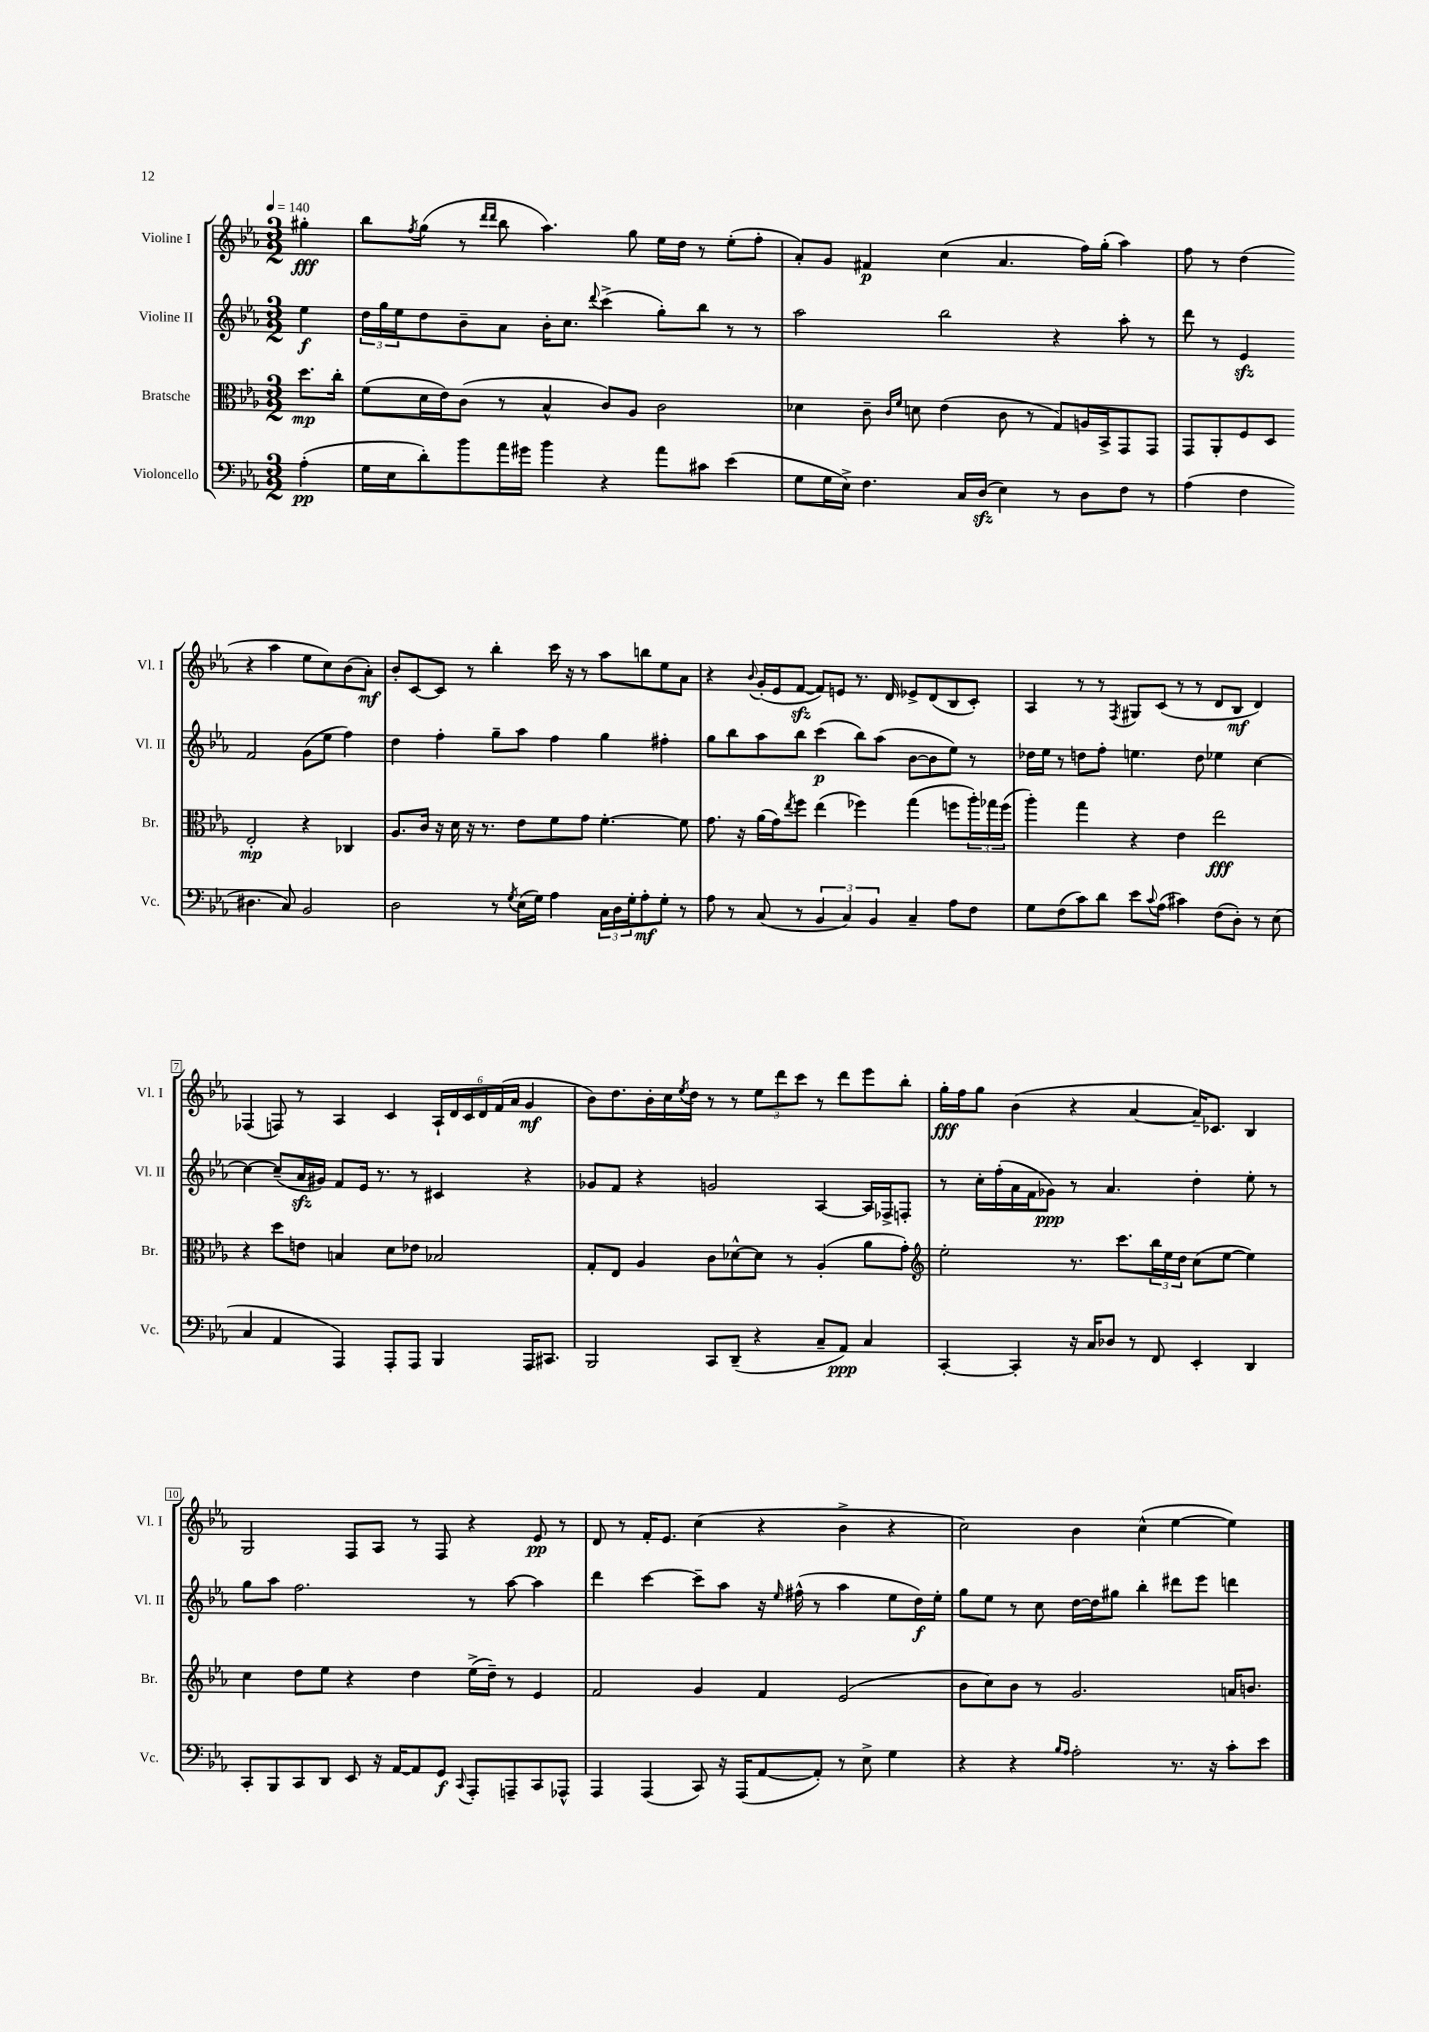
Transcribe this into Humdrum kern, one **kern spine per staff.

**kern	**dynam	**kern	**dynam	**kern	**dynam	**kern	**dynam
*part4	*part4	*part3	*part3	*part2	*part2	*part1	*part1
*staff4	*staff4	*staff3	*staff3	*staff2	*staff2	*staff1	*staff1
*I"Violoncello	*	*I"Bratsche	*	*I"Violine II	*	*I"Violine I	*
*I'Vc.	*	*I'Br.	*	*I'Vl. II	*	*I'Vl. I	*
*clefF4	*	*clefC3	*	*clefG2	*	*clefG2	*
*k[b-e-a-]	*	*k[b-e-a-]	*	*k[b-e-a-]	*	*k[b-e-a-]	*
*M3/2	*	*M3/2	*	*M3/2	*	*M3/2	*
*MM140	*	*MM140	*	*MM140	*	*MM140	*
=	=	=	=	=	=	=	=
(4A-'\	pp	8.dd\L	mp	4ee-\	f	4gg#X'\	fff
.	.	16cc'\Jk	.	.	.	.	.
=1	=1	=1	=1	=1	=1	=1	=1
16G\LL	.	(8f\L	.	24dd\LL	.	8bb-\L	.
.	.	.	.	24gg\	.	.	.
16E-\J	.	.	.	.	.	.	.
.	.	.	.	24ee-\J	.	.	.
.	.	.	.	.	.	8qff/	.
8d'\)	.	16d\L	.	8dd\	.	(8gg\J	.
.	.	16e-\J)	.	.	.	.	.
8b-\	.	(8c\J	.	8b-~\	.	8r	.
.	.	.	.	.	.	16qqddd/LL	.
.	.	.	.	.	.	16qqddd/JJ	.
16a-\L	.	8r	.	8a-\J	.	8bb-\	.
16g#X\JJ	.	.	.	.	.	.	.
4b-\	.	4B-^^/	.	16b-'\KL	.	4.aa-\)	.
.	.	.	.	8.cc\J	.	.	.
.	.	.	.	8qqddd/	.	.	.
4r	.	8c/L)	.	(4ccc^\	.	.	.
.	.	8A-/J	.	.	.	8gg\	.
8a-\L	.	2c\	.	8gg'\L)	.	16ee-\LL	.
.	.	.	.	.	.	16dd\JJ	.
8c#X\J	.	.	.	8bb-\J	.	8r	.
(4e-\	.	.	.	8r	.	(8ee-'\L	.
.	.	.	.	8r	.	8ff'\J	.
=2	=2	=2	=2	=2	=2	=2	=2
8G\L	.	4d-X\	.	2aa-\	.	8a-'/L)	.
16G\L	.	.	.	.	.	8g/J	.
16E-^\JJ)	.	.	.	.	.	.	.
4.F\	.	8c~\	.	.	.	4f#X/	p
.	.	16qqc/LL	.	.	.	.	.
.	.	16qqf/JJ	.	.	.	.	.
.	.	8dn\	.	.	.	.	.
.	.	(4e-\	.	2bb-\	.	(4cc\	.
16C/LL	.	.	.	.	.	.	.
(16Dzz/JJ	.	.	.	.	.	.	.
4E-\)	.	8c\	.	.	.	4.a-/	.
.	.	8r	.	.	.	.	.
8r	.	8G/L)	.	4r	.	.	.
8D\L	.	16An/L	.	.	.	16ff\LL)	.
.	.	16BB-^/J	.	.	.	(16gg'\JJ	.
8F\J	.	8GG/	.	8aa-'\	.	4aa-\)	.
8r	.	8GG/J	.	8r	.	.	.
=3	=3	=3	=3	=3	=3	=3	=3
(4A-\	.	8GG/L	.	8ddd\	.	8ff\	.
.	.	8AA-'/	.	8r	.	8r	.
4F\	.	8F/	.	4e-zz/	.	(4dd\	.
.	.	8D/J	.	.	.	.	.
4.D#X\	.	2E-'/	mp	2f/	.	4r	.
.	.	.	.	.	.	4aa-\	.
8C/)	.	.	.	.	.	.	.
2BB-/	.	4r	.	(8g\L	.	8ee-\L	.
.	.	.	.	8ee-\J	.	8cc\)	.
.	.	4C-X/	.	4ff\)	.	(8b-\	.
.	.	.	.	.	.	8a-'\J)	mf
!!LO:LB:g=z
=4	=4	=4	=4	=4	=4	=4	=4
2D\	.	8.A-/L	.	4dd\	.	8b-'/L	.
.	.	.	.	.	.	[8c/	.
.	.	16c/Jk	.	.	.	.	.
.	.	16r	.	4ff'\	.	8c/J]	.
.	.	16d\	.	.	.	.	.
.	.	16r	.	.	.	8r	.
.	.	8.r	.	.	.	.	.
8r	.	.	.	8gg~\L	.	4bb-'\	.
8qG/	.	.	.	.	.	.	.
(16E-\LL	.	8e-\L	.	8aa-\J	.	.	.
16G\JJ)	.	.	.	.	.	.	.
4A-\	.	8f\	.	4ff\	.	16ccc\	.
.	.	.	.	.	.	16r	.
.	.	8g\J	.	.	.	8r	.
24C\LL	.	[4.f'\	.	4gg\	.	8aa-\L	.
24D\	.	.	.	.	.	.	.
24G'\J	.	.	.	.	.	.	.
8A-'\	mf	.	.	.	.	8bbn\	.
8G'\J	.	.	.	4ff#X'\	.	8ee-\	.
8r	.	8f\]	.	.	.	8a-\J	.
=5	=5	=5	=5	=5	=5	=5	=5
8A-\	.	8.g\	.	8gg\L	.	4r	.
8r	.	.	.	8bb-\	.	.	.
.	.	16r	.	.	.	.	.
.	.	.	.	.	.	8qqb-/	.
(8C/	.	(16a-\LL	.	8aa-\	.	(16g'/LL	.
.	.	16g\J)	.	.	.	16e-/J	.
.	.	8qee-/	.	.	.	.	.
8r	.	8ff\J	.	8bb-\J	.	[8fzz/J	.
6BB-/	.	(4ee-\	.	(4ccc\	p	8f/L])	.
.	.	.	.	.	.	8en/J	.
6C/)	.	.	.	.	.	.	.
.	.	4ff-X\)	.	8bb-\L)	.	8.r	.
6BB-/	.	.	.	.	.	.	.
.	.	.	.	(8aa-\J	.	.	.
.	.	.	.	.	.	16d/	.
4C~/	.	(4gg\	.	[8b-\L	.	8e-X^/L	.
.	.	.	.	8b-\]	.	(8d/	.
8A-\L	.	8ffn\L	.	8ee-\J)	.	8B-/	.
8F\J	.	24aa-'\L)	.	8r	.	8c'/J)	.
.	.	24gg-X\	.	.	.	.	.
.	.	(24ff\JJ	.	.	.	.	.
=6	=6	=6	=6	=6	=6	=6	=6
8G\L	.	4aa-'\)	.	16dd-X\LL	.	4A-/	.
.	.	.	.	16ee-\JJ	.	.	.
(8F\	.	.	.	8r	.	.	.
8c\)	.	4gg\	.	8ddn\L	.	8r	.
8d\J	.	.	.	8ff'\J	.	8r	.
.	.	.	.	.	.	8qF/	.
8e-\L	.	4r	.	4.een\	.	8G#X/L	.
8qqc/	.	.	.	.	.	.	.
(8A-\J	.	.	.	.	.	(8c/J	.
4c#X\)	.	4e-\	.	.	.	8r	.
.	.	.	.	8dd\	.	8r	.
(8F\L	.	2ee-\	fff	4ee-X\	.	8d/L	.
8D'\J)	.	.	.	.	.	8B-/J	mf
8r	.	.	.	[4cc\	.	4d/)	.
(8E-\	.	.	.	.	.	.	.
!!LO:LB:g=z
=7	=7	=7	=7	=7	=7	=7	=7
4C/	.	4r	.	4cc\_	.	(4F-X/	.
4AA-/	.	8dd\L	.	(8cc~/L]	.	8Fn/)	.
.	.	8en\J	.	16a-zz/L	.	8r	.
.	.	.	.	16g#X/JJ)	.	.	.
4AAA-/)	.	4Bn/	.	8f/L	.	4A-/	.
.	.	.	.	16e-/Jk	.	.	.
.	.	.	.	8.r	.	.	.
8AAA-'/L	.	8d\L	.	.	.	4c/	.
8AAA-/J	.	8e-X\J	.	8r	.	.	.
4BBB-/	.	2B-X/	.	4c#X/	.	24A-`/LL	.
.	.	.	.	.	.	24d/	.
.	.	.	.	.	.	24c/	.
.	.	.	.	.	.	24d/	.
.	.	.	.	.	.	(24f/	.
.	.	.	.	.	.	24a-/JJ	.
16AAA-/KL	.	.	.	4r	.	4g/	mf
8.CC#X/J	.	.	.	.	.	.	.
=8	=8	=8	=8	=8	=8	=8	=8
2BBB-/	.	8G'/L	.	8g-X/L	.	8b-\L)	.
.	.	8E-/J	.	8f/J	.	8.dd\	.
.	.	4A-/	.	4r	.	.	.
.	.	.	.	.	.	16b-'\L	.
.	.	.	.	.	.	16cc\	.
.	.	.	.	.	.	8qee-/	.
.	.	.	.	.	.	16dd\JJ	.
8CC/L	.	8c\L	.	2gn/	.	8r	.
(8DD~/J	.	[8d-X^^\	.	.	.	8r	.
4r	.	8d-\J]	.	.	.	12ee-\L	.
.	.	.	.	.	.	12ddd\	.
.	.	8r	.	.	.	.	.
.	.	.	.	.	.	12ccc\J	.
8C~/L	.	(4A-'/	.	[4A-/	.	8r	.
8AA-/J)	ppp	.	.	.	.	8ddd\L	.
4C/	.	8a-\L	.	16A-/LL]	.	8eee-\	.
.	.	.	.	16F-X^/J	.	.	.
.	.	8g'\J)	.	8Fn'/J	.	8bb-'\J	.
=9	=9	=9	=9	=9	=9	=9	=9
*	*	*clefG2	*	*	*	*	*
[4CC'/	.	2ee-'\	.	8r	.	16gg'\LL	fff
.	.	.	.	.	.	16ff\J	.
.	.	.	.	16cc'\LL	.	8gg\J	.
.	.	.	.	(16ff'\	.	.	.
4CC'/]	.	.	.	16a-\	.	(4b-\	.
.	.	.	.	16f\J	.	.	.
.	.	.	.	8g-X\J)	ppp	.	.
16r	.	8.r	.	8r	.	4r	.
16C/KL	.	.	.	.	.	.	.
8D-X/J	.	.	.	4.a-/	.	.	.
.	.	8.ccc\L	.	.	.	.	.
8r	.	.	.	.	.	[4a-/	.
8FF/	.	24bb-\L	.	.	.	.	.
.	.	24ee-\	.	.	.	.	.
.	.	24dd\JJ	.	.	.	.	.
4EE-'/	.	(8cc\L	.	4dd'\	.	16a-~/KL])	.
.	.	.	.	.	.	8.c-X/J	.
.	.	[8ee-\J	.	.	.	.	.
4DD/	.	4ee-\])	.	8ee-'\	.	4B-/	.
.	.	.	.	8r	.	.	.
!!LO:LB:g=z
=10	=10	=10	=10	=10	=10	=10	=10
8CC'/L	.	4cc\	.	8gg\L	.	2G/	.
8BBB-/	.	.	.	8aa-\J	.	.	.
8CC/	.	8dd\L	.	2.ff\	.	.	.
8DD/J	.	8ee-\J	.	.	.	.	.
8EE-/	.	4r	.	.	.	8F/L	.
16r	.	.	.	.	.	8A-/J	.
[16AA-/KL	.	.	.	.	.	.	.
8AA-/]	.	4dd\	.	.	.	8r	.
8GG/J	f	.	.	.	.	8F/	.
8qqCC/	.	.	.	.	.	.	.
8AAA-'/L	.	(16ee-^\LL	.	8r	.	4r	.
.	.	16dd~\JJ)	.	.	.	.	.
8AAAn~/	.	8r	.	[8aa-\	.	.	.
8CC/	.	4e-/	.	4aa-\]	.	8e-/	pp
8AAA-X^^/J	.	.	.	.	.	8r	.
=11	=11	=11	=11	=11	=11	=11	=11
4AAA-/	.	2f/	.	4ddd\	.	8d/	.
.	.	.	.	.	.	8r	.
(4AAA-/	.	.	.	[4ccc\	.	16f'/KL	.
.	.	.	.	.	.	8.e-/J	.
8CC/)	.	4g/	.	8ccc~\L]	.	(4cc\	.
16r	.	.	.	8aa-\J	.	.	.
(16AAA-/KL	.	.	.	.	.	.	.
[8AA-/	.	4f/	.	16r	.	4r	.
.	.	.	.	16qqee-/	.	.	.
.	.	.	.	(16ff#X^^\	.	.	.
8AA-'/J])	.	.	.	8r	.	.	.
8r	.	(2e-/	.	4aa-\	.	4b-^\	.
8E-^\	.	.	.	.	.	.	.
4G\	.	.	.	8ee-\L	.	4r	.
.	.	.	.	16dd\L)	f	.	.
.	.	.	.	16ee-'\JJ	.	.	.
=12	=12	=12	=12	=12	=12	=12	=12
4r	.	8b-\L	.	8gg\L	.	2cc\)	.
.	.	8cc\)	.	8ee-\J	.	.	.
4r	.	8b-\J	.	8r	.	.	.
.	.	8r	.	8cc\	.	.	.
16qqB-/LL	.	.	.	.	.	.	.
16qqA-/JJ	.	.	.	.	.	.	.
2A-'\	.	2.g/	.	[16dd\LL	.	4b-\	.
.	.	.	.	16dd\J]	.	.	.
.	.	.	.	8gg#X\J	.	.	.
.	.	.	.	4bb-'\	.	(4cc^^\	.
8.r	.	.	.	8ddd#X\L	.	[4ee-\	.
.	.	.	.	8eee-\J	.	.	.
16r	.	.	.	.	.	.	.
8c'\L	.	16an/KL	.	4dddn\	.	4ee-\])	.
.	.	8.bn/J	.	.	.	.	.
8e-\J	.	.	.	.	.	.	.
==	==	==	==	==	==	==	==
*-	*-	*-	*-	*-	*-	*-	*-
